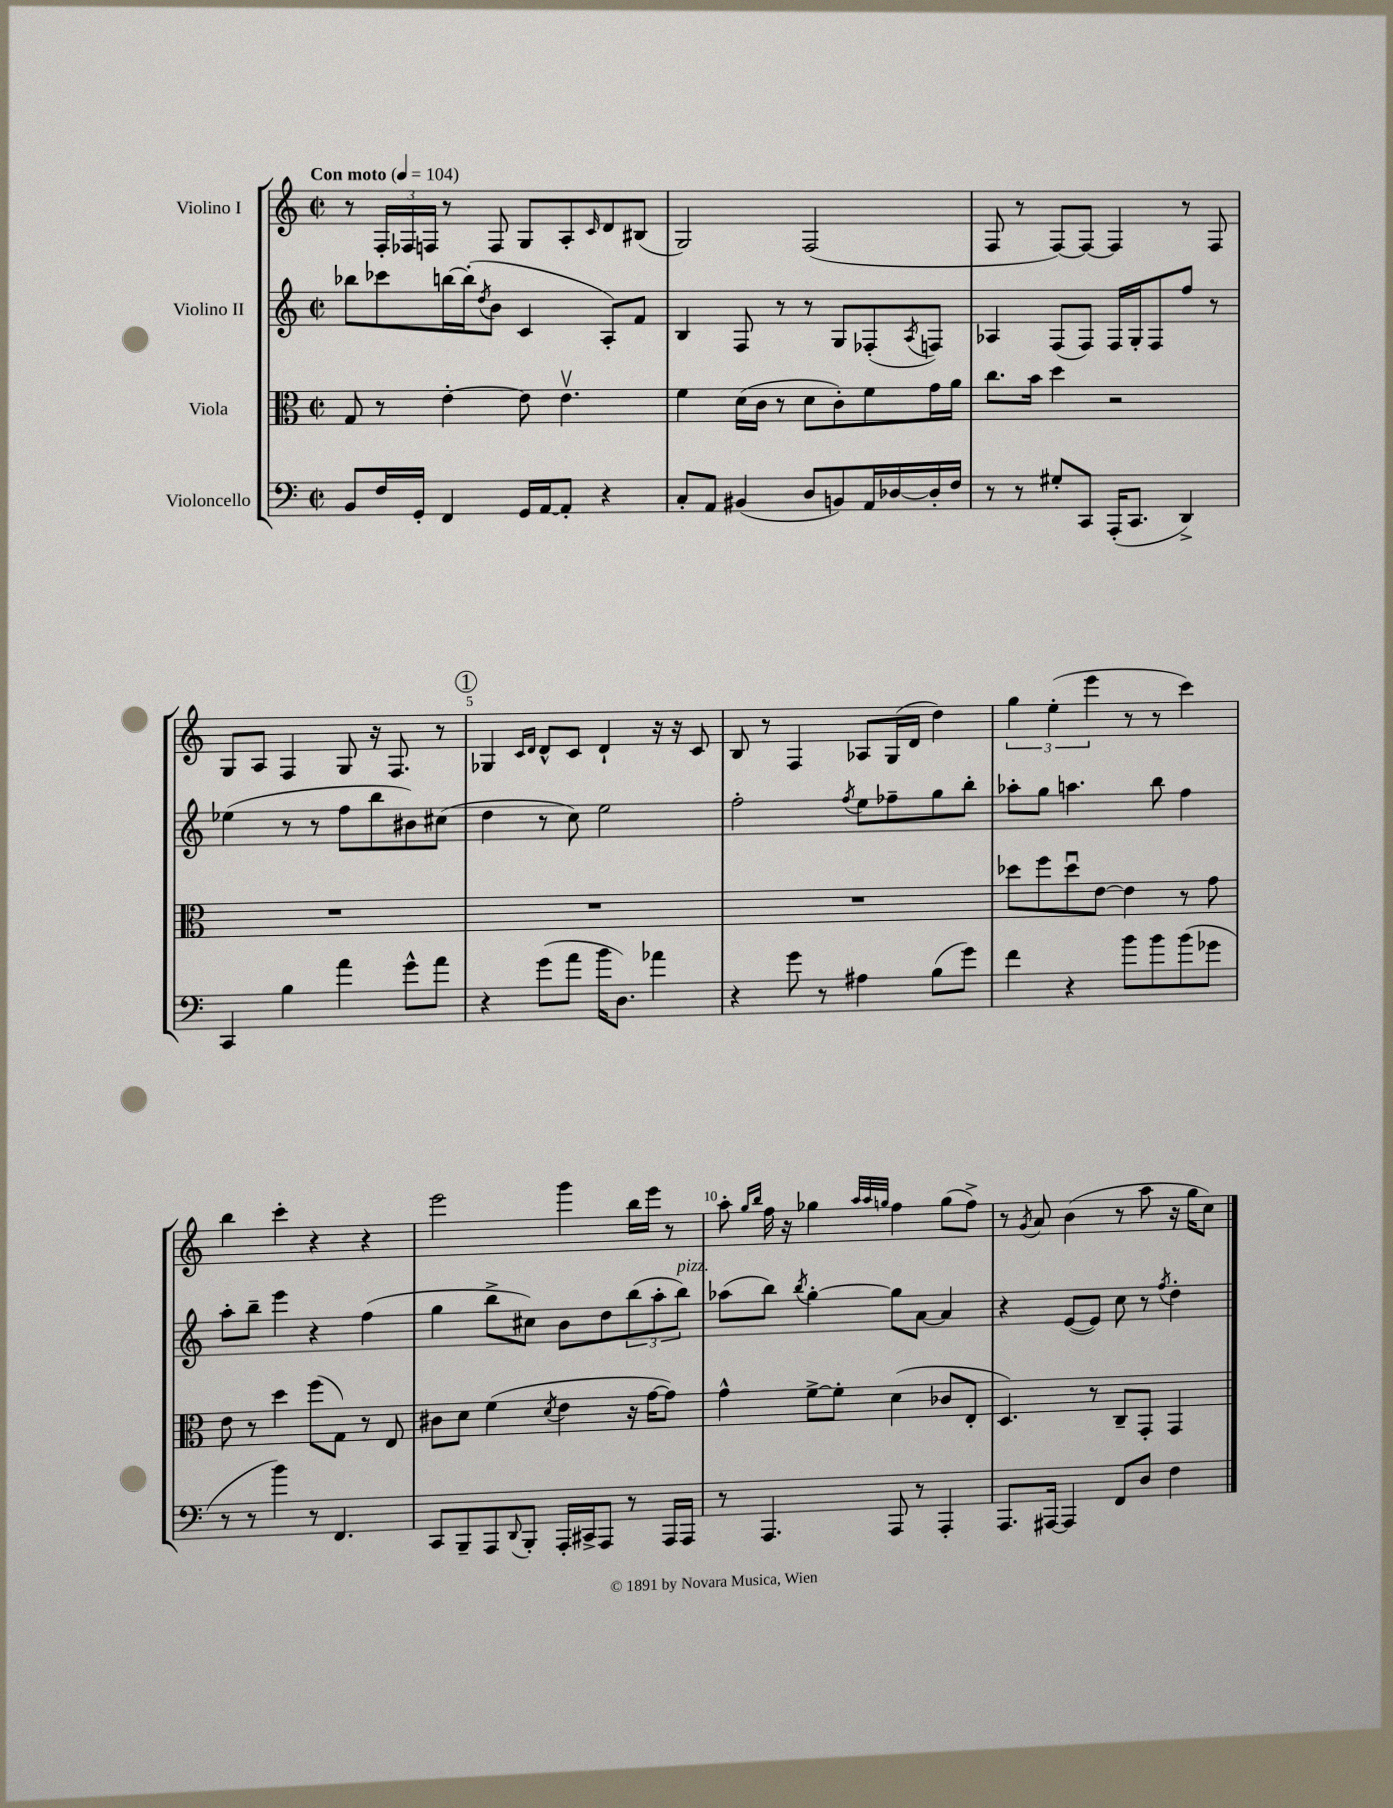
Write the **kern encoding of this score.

**kern	**kern	**kern	**kern
*staff4	*staff3	*staff2	*staff1
*clefF4	*clefC3	*clefG2	*clefG2
*k[]	*k[]	*k[]	*k[]
*M2/2	*M2/2	*M2/2	*M2/2
*met(c|)	*met(c|)	*met(c|)	*met(c|)
*MM104	*MM104	*MM104	*MM104
8BB	8G	8bb-	8r
16F	8r	8ccc-	24F'
.	.	.	24F-
16GG'	.	.	.
.	.	.	24F
4FF	[4e'	[16bb	8r
.	.	(16bb']	.
.	.	8qdd	.
.	.	8b	8F
16GG	8e]	4c	8G
[16AA	.	.	.
8AA']	4.ev	.	8A'
.	.	.	16qqc
4r	.	8A')	8d
.	.	8f	(8B#
=	=	=	=
8C'	4f	4B	2G)
8AA	.	.	.
(4BB#	(16d	8F	.
.	16c	.	.
.	8r	8r	.
8D	8d	8r	(2F
8BB)	8c')	8G	.
16AA	8f	(8F-'	.
[16D-	.	.	.
.	.	8qA	.
16D-']	16g	8F)	.
16F	16a	.	.
=	=	=	=
8r	8.cc	4A-	8F
8r	.	.	8r
.	16b	.	.
8G#'	4dd	(8F	[8F)
8CC	.	8F)	8F_
(16AAA'	2r	16F	4F]
8.CC	.	16G'	.
.	.	8F	.
4DD^)	.	8ff	8r
.	.	8r	8F
=	=	=	=
4CC	1r	(4ee-	8G
.	.	.	8A
4B	.	8r	4F
.	.	8r	.
4a	.	8ff	8G
.	.	8bb	16r
.	.	.	8.F
8g^^	.	8b#)	.
8a	.	(8cc#	8r
=	=	=	=
4r	1r	4dd	4G-
.	.	.	16qqc
.	.	.	16qqd
(8g	.	8r	8d^^
8a	.	8cc)	8c
16b	.	2ee	4d`
8.D)	.	.	.
4a-	.	.	16r
.	.	.	16r
.	.	.	8c
=	=	=	=
4r	1r	2ff'	8B
.	.	.	8r
8g	.	.	4F
8r	.	.	.
.	.	8qff	.
4A#	.	8ee	8A-
.	.	8ff-~	(16G
.	.	.	16d
(8B	.	8gg	4dd)
8g)	.	8bb'	.
=	=	=	=
4f	8dd-	8aa-'	6gg
.	8ff	8gg	.
.	.	.	(6ee'
4r	8dd-u	4.aa	.
.	.	.	6eee
.	[8e	.	.
8b	4e]	.	8r
8b	.	8bb	8r
(8b	8r	4ff	4ccc)
8g-	8g	.	.
=	=	=	=
8r	8e	8aa'	4bb
8r	8r	8bb~	.
4b)	4dd	4eee	4ccc'
8r	(8ff	4r	4r
4.FF	8G)	.	.
.	8r	(4ff	4r
.	8E	.	.
=	=	=	=
8CC	8c#	4gg	2eee
8BBB~	8d	.	.
8AAA	(4f	8bb^	.
8qqDD	.	.	.
8BBB'	.	8cc#)	.
.	8qd	.	.
16AAA'	4e	8b	4ggg
16CC#^	.	.	.
8AAA	.	8dd	.
8r	16r	(12bb	16bb
.	[16g	.	16eee
.	.	12aa'	.
16AAA	8g])	.	8r
.	.	12bb)	.
16AAA	.	.	.
=	=	=	=
8r	4g^^	(8aa-	8aa'
.	.	.	16qqgg
.	.	.	16qqbb
4.AAA	.	8bb)	16ff
.	.	.	16r
.	.	8qbb	.
.	[8f^	[4gg'	4gg-
.	8f']	.	.
.	.	.	32qqaa
.	.	.	32qqaa
.	.	.	32qqgg
8AAA	(4d	8gg]	4ff
8r	.	[8a	.
4AAA'	8c-	4a]	(8gg
.	8E'	.	8ff^)
=	=	=	=
8.AAA	4.D)	4r	8r
.	.	.	8qg
.	.	.	8a
[16AAA#	.	.	.
4AAA#]	.	([8e	(4b
.	8r	8e])	.
8FF	8C~	8cc	8r
8D	8GG'	8r	8aa
.	.	8qff	.
4F	4GG	4dd'	16r
.	.	.	16gg
.	.	.	8cc)
==	==	==	==
*-	*-	*-	*-
